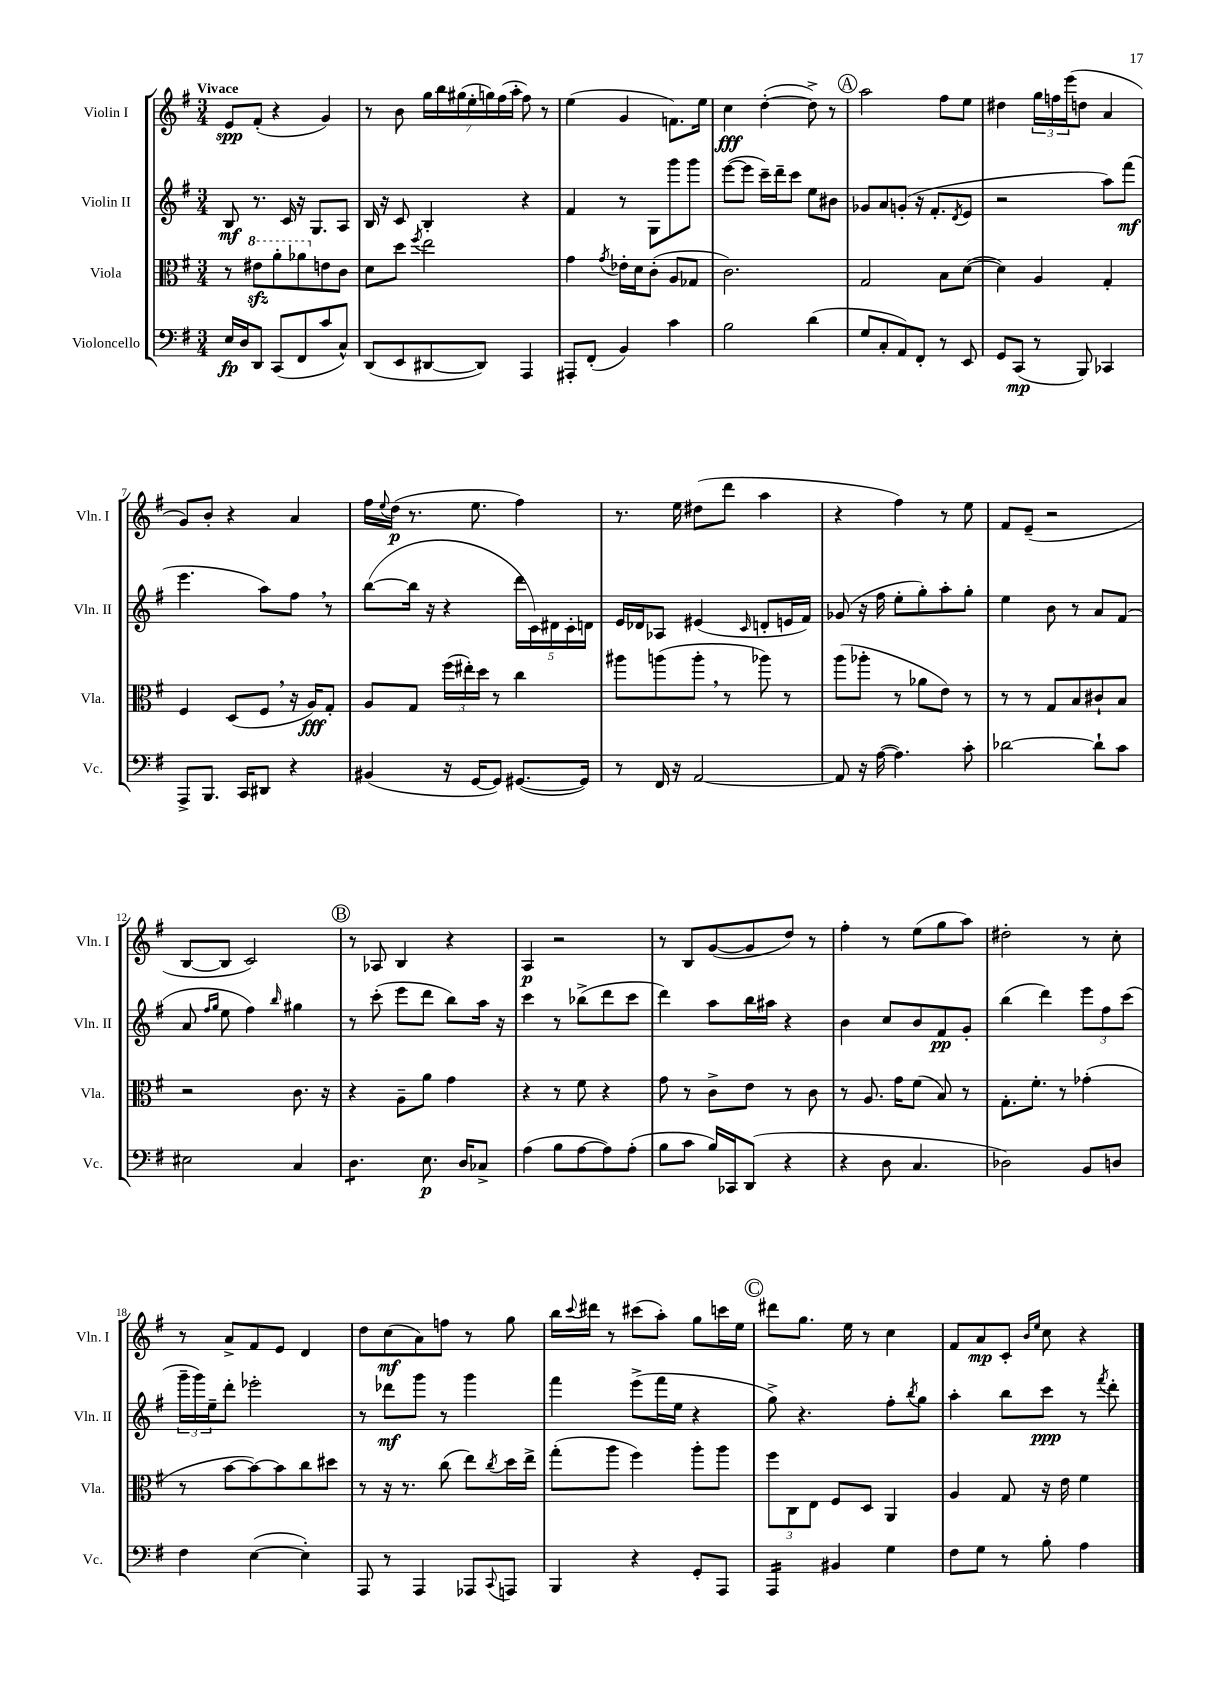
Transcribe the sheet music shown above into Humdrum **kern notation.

**kern	**dynam	**kern	**dynam	**kern	**dynam	**kern	**dynam
*part4	*part4	*part3	*part3	*part2	*part2	*part1	*part1
*staff4	*staff4	*staff3	*staff3	*staff2	*staff2	*staff1	*staff1
*I"Violoncello	*	*I"Viola	*	*I"Violin II	*	*I"Violin I	*
*I'Vc.	*	*I'Vla.	*	*I'Vln. II	*	*I'Vln. I	*
*clefF4	*	*clefC3	*	*clefG2	*	*clefG2	*
*k[f#]	*	*k[f#]	*	*k[f#]	*	*k[f#]	*
*M3/4	*	*M3/4	*	*M3/4	*	*M3/4	*
=1	=1	=1	=1	=1	=1	=1	=1
!	!	!	!	!	!	!LO:TX:a:B:t=Vivace	!
16E/LL	fp	8r	.	8B/	mf	8e/L	spp
16D/J	.	.	.	.	.	.	.
*	*	*8va	*	*	*	*	*
8DD/J	.	8ee#Xzz\L	.	8.r	.	(8f#'/J	.
(8CC/L	.	8aa'\	.	.	.	4r	.
.	.	.	.	16c/	.	.	.
8FF#/	.	8aa-X\	.	16r	.	.	.
.	.	.	.	8.G/L	.	.	.
*	*	*X8va	*	*	*	*	*
8c/	.	8en\	.	.	.	4g/)	.
8C^^/J)	.	8c\J	.	8A/J	.	.	.
=2	=2	=2	=2	=2	=2	=2	=2
(8DD/L	.	8d\L	.	16B/	.	8r	.
.	.	.	.	16r	.	.	.
8EE/	.	8dd\J	.	8c/	.	8b\	.
.	.	8qff#/	.	.	.	.	.
[8DD#X/	.	2ee\	.	4B'/	.	28gg\LL	.
.	.	.	.	.	.	28bb\	.
.	.	.	.	.	.	(28gg#X\	.
.	.	.	.	.	.	28ee'\	.
8DD#/J])	.	.	.	.	.	.	.
.	.	.	.	.	.	28ggn\)	.
.	.	.	.	.	.	(28ff#\	.
.	.	.	.	.	.	28aa'\JJ	.
4AAA/	.	.	.	4r	.	8ff#\)	.
.	.	.	.	.	.	8r	.
=3	=3	=3	=3	=3	=3	=3	=3
8AAA#X'/L	.	4g\	.	4f#/	.	(4ee\	.
(8FF#'/J	.	.	.	.	.	.	.
.	.	8qg/	.	.	.	.	.
4BB/)	.	16e-X'\LL	.	8r	.	4g/	.
.	.	16d\J	.	.	.	.	.
.	.	(8c'\J	.	8G\L	.	.	.
4c\	.	8A/L	.	8ggg\	.	8.fn\L)	.
.	.	8G-X/J	.	8ggg\J	.	.	.
.	.	.	.	.	.	16ee\Jk	.
=4	=4	=4	=4	=4	=4	=4	=4
2B\	.	2.c\)	.	([8eee\L	.	4cc\	fff
.	.	.	.	8eee\J]	.	.	.
.	.	.	.	16ccc~\LL)	.	([4dd'\	.
.	.	.	.	16ddd~\J	.	.	.
.	.	.	.	8ccc\J	.	.	.
(4d\	.	.	.	8ee\L	.	8dd^\])	.
.	.	.	.	8b#X\J	.	8r	.
!!LO:REH:place=s1:t=A
=5	=5	=5	=5	=5	=5	=5	=5
8G/L	.	2G/	.	8g-X/L	.	2aa\	.
8C'/	.	.	.	8a/	.	.	.
8AA/)	.	.	.	(8gn'/J	.	.	.
8FF#'/J	.	.	.	16r	.	.	.
.	.	.	.	8.f#'/L	.	.	.
8r	.	8B\L	.	.	.	8ff#\L	.
.	.	.	.	8qd/	.	.	.
8EE/	.	([8d\J	.	8e/J	.	8ee\J	.
=6	=6	=6	=6	=6	=6	=6	=6
8GG/L	.	4d\])	.	2r	.	4dd#X\	.
(8CC/J	mp	.	.	.	.	.	.
8r	.	4A/	.	.	.	24gg\LL	.
.	.	.	.	.	.	24ffn\	.
.	.	.	.	.	.	(24eee\J	.
8BBB/)	.	.	.	.	.	8ddn\J	.
4CC-X/	.	4G'/	.	8aa\L)	.	4a/	.
.	.	.	.	(8fff#\J	mf	.	.
!!LO:LB:g=z
=7	=7	=7	=7	=7	=7	=7	=7
8AAA^/L	.	4F#/	.	4.eee\	.	8g/L)	.
8.BBB/J	.	.	.	.	.	8b'/J	.
.	.	(8D/L	.	.	.	4r	.
16CC/KL	.	.	.	.	.	.	.
8DD#X/J	.	8F#,/J	.	8aa\L)	.	.	.
4r	.	16r	.	8ff#,\J	.	4a/	.
.	.	16A/KL)	fff	.	.	.	.
.	.	8G'/J	.	8r	.	.	.
=8	=8	=8	=8	=8	=8	=8	=8
(4BB#X/	.	8A/L	.	([8bb\L	.	16ff#\LL	.
.	.	.	.	.	.	8qqee/	.
.	.	.	.	.	.	(16dd\JJ	p
.	.	8G/J	.	16bb\Jk]	.	8.r	.
.	.	.	.	16r	.	.	.
16r	.	(24ff#\LL	.	4r	.	.	.
.	.	24ee#X'\)	.	.	.	.	.
[16GG/KL	.	.	.	.	.	8.ee\	.
.	.	24dd\JJ	.	.	.	.	.
8GG/J])	.	8r	.	.	.	.	.
([8.GG#X/L	.	4cc\	.	20ddd\LL	.	4ff#\)	.
.	.	.	.	20c\)	.	.	.
.	.	.	.	20d#X\	.	.	.
.	.	.	.	20c'\	.	.	.
16GG#/Jk])	.	.	.	.	.	.	.
.	.	.	.	20dn\JJ	.	.	.
=9	=9	=9	=9	=9	=9	=9	=9
8r	.	8aa#X\L	.	16e/LL	.	8.r	.
.	.	.	.	16d-X/J	.	.	.
16FF#/	.	(8aan\	.	8A-X/J	.	.	.
16r	.	.	.	.	.	16ee\	.
[2AA/	.	8aa',\J	.	(4e#X/	.	(8dd#X\L	.
.	.	8r	.	.	.	8ddd\J	.
.	.	.	.	16qqc/	.	.	.
.	.	8aa-X\)	.	8dn'/L	.	4aa\	.
.	.	8r	.	16en/L	.	.	.
.	.	.	.	16f#/JJ)	.	.	.
=10	=10	=10	=10	=10	=10	=10	=10
8AA/]	.	(8aa\L	.	(8g-X/	.	4r	.
16r	.	8aa-X'\J	.	16r	.	.	.
([16A\	.	.	.	16ff#\	.	.	.
4.A\])	.	8r	.	8ee'\L	.	4ff#\)	.
.	.	8a-X\L	.	8gg'\)	.	.	.
.	.	8e\J)	.	8aa'\	.	8r	.
8c'\	.	8r	.	8gg'\J	.	8ee\	.
=11	=11	=11	=11	=11	=11	=11	=11
[2d-X\	.	8r	.	4ee\	.	8f#/L	.
.	.	8r	.	.	.	(8e~/J	.
.	.	8G/L	.	8b\	.	2r	.
.	.	8B/	.	8r	.	.	.
8d-`\L]	.	8c#X`/	.	8a/L	.	.	.
8c\J	.	8B/J	.	(8f#/J	.	.	.
!!LO:LB:g=z
=12	=12	=12	=12	=12	=12	=12	=12
2E#X\	.	2r	.	8a/	.	[8B/L	.
.	.	.	.	16qqff#/LL	.	.	.
.	.	.	.	16qqgg/JJ	.	.	.
.	.	.	.	8ee\	.	8B/J]	.
.	.	.	.	4ff#\)	.	2c/)	.
.	.	.	.	16qqbb/	.	.	.
4C/	.	8.c\	.	4gg#X\	.	.	.
.	.	16r	.	.	.	.	.
!!LO:REH:place=s1:t=B
=13	=13	=13	=13	=13	=13	=13	=13
*tremolo	*	*	*	*	*	*	*
8D\L	.	4r	.	8r	.	8r	.
8D\	.	.	.	(8ccc'\	.	8A-X/	.
8D\J	.	8A~\L	.	8eee\L	.	4B/	.
*Xtremolo	*	*	*	*	*	*	*
8.E\	p	8a\J	.	8ddd\J	.	.	.
.	.	4g\	.	8bb\L)	.	4r	.
16D/KL	.	.	.	.	.	.	.
8C-X^/J	.	.	.	16aa\Jk	.	.	.
.	.	.	.	16r	.	.	.
=14	=14	=14	=14	=14	=14	=14	=14
(4A\	.	4r	.	4ccc\	.	4A/	p
8B\L	.	8r	.	8r	.	2r	.
[8A\	.	8f#\	.	(8bb-X^\L	.	.	.
8A\])	.	4r	.	8ddd\	.	.	.
(8A'\J	.	.	.	8ccc\J	.	.	.
=15	=15	=15	=15	=15	=15	=15	=15
8B\L	.	8g\	.	4ddd\)	.	8r	.
8c\J	.	8r	.	.	.	8B/L	.
16B/LL)	.	8c^\L	.	8aa\L	.	([8g/	.
16CC-X/J	.	.	.	.	.	.	.
(8DD/J	.	8e\J	.	16bb\L	.	8g/]	.
.	.	.	.	16aa#X\JJ	.	.	.
4r	.	8r	.	4r	.	8dd/J)	.
.	.	8c\	.	.	.	8r	.
=16	=16	=16	=16	=16	=16	=16	=16
4r	.	8r	.	4b\	.	4ff#'\	.
.	.	8.A/	.	.	.	.	.
8D\	.	.	.	8cc/L	.	8r	.
.	.	16g\KL	.	.	.	.	.
4.C/	.	(8f#\J	.	8b/	.	(8ee\L	.
.	.	8B/)	.	8f#/	pp	8gg\	.
.	.	8r	.	8g'/J	.	8aa\J)	.
=17	=17	=17	=17	=17	=17	=17	=17
2D-X\)	.	8.G'\L	.	(4bb\	.	2dd#X'\	.
.	.	8.f#'\J	.	.	.	.	.
.	.	.	.	4ddd\)	.	.	.
.	.	8r	.	.	.	.	.
8BB/L	.	(4g-X'\	.	12eee\L	.	8r	.
.	.	.	.	12ff#\	.	.	.
8Dn/J	.	.	.	.	.	8cc'\	.
.	.	.	.	(12ccc\J	.	.	.
!!LO:LB:g=z
=18	=18	=18	=18	=18	=18	=18	=18
4F#\	.	8r	.	24ggg~\LL	.	8r	.
.	.	.	.	24ggg\)	.	.	.
.	.	.	.	24ee~\J	.	.	.
.	.	[8b\L	.	8ddd'\J	.	8a^/L	.
([4E\	.	8b\_)	.	2eee-X'\	.	8f#/	.
.	.	8b\]	.	.	.	8e/J	.
4E'\])	.	8cc\	.	.	.	4d/	.
.	.	8dd#X\J	.	.	.	.	.
=19	=19	=19	=19	=19	=19	=19	=19
8AAA/	.	8r	.	8r	.	8dd\L	.
8r	.	16r	.	8ddd-X\L	mf	(8cc\	mf
.	.	8.r	.	.	.	.	.
4AAA/	.	.	.	8ggg\J	.	8a\)	.
.	.	(8cc\	.	8r	.	8ffn\J	.
8AAA-X/L	.	8ee\L)	.	4ggg\	.	8r	.
8qqCC/	.	8qcc/	.	.	.	.	.
8AAAn/J	.	16dd\L	.	.	.	8gg\	.
.	.	16ee^\JJ	.	.	.	.	.
=20	=20	=20	=20	=20	=20	=20	=20
4BBB/	.	(8gg'\L	.	4fff#\	.	16bb\LL	.
.	.	.	.	.	.	8qqccc/	.
.	.	.	.	.	.	16ddd#X\JJ	.
.	.	8aa\J	.	.	.	8r	.
4r	.	4ff#\)	.	(8eee^\L	.	(8ccc#X\L	.
.	.	.	.	16fff#\L	.	8aa'\J)	.
.	.	.	.	16ee\JJ	.	.	.
8GG'/L	.	8aa'\L	.	4r	.	8gg\L	.
8AAA/J	.	8aa\J	.	.	.	16cccn\L	.
.	.	.	.	.	.	16ee\JJ	.
!!LO:REH:place=s1:t=C
=21	=21	=21	=21	=21	=21	=21	=21
*tremolo	*	*	*	*	*	*	*
16AAA/LL	.	12ff#\L	.	8gg^\)	.	8ddd#X\L	.
16AAA/	.	.	.	.	.	.	.
.	.	12C\	.	.	.	.	.
16AAA/	.	.	.	4.r	.	8.gg\J	.
.	.	12E\J	.	.	.	.	.
16AAA/JJ	.	.	.	.	.	.	.
*Xtremolo	*	*	*	*	*	*	*
4BB#X/	.	8F#/L	.	.	.	.	.
.	.	.	.	.	.	16ee\	.
.	.	8D/J	.	.	.	8r	.
4G\	.	4AA/	.	8ff#'\L	.	4cc\	.
.	.	.	.	8qbb/	.	.	.
.	.	.	.	8gg\J	.	.	.
=22	=22	=22	=22	=22	=22	=22	=22
8F#\L	.	4A/	.	4aa'\	.	8f#/L	.
8G\J	.	.	.	.	.	8a/	mp
8r	.	8G/	.	8bb\L	.	8c'/J	.
.	.	.	.	.	.	16qqb/LL	.
.	.	.	.	.	.	16qqee/JJ	.
8B'\	.	16r	.	8ccc\J	ppp	8cc\	.
.	.	16e\	.	.	.	.	.
4A\	.	4f#\	.	8r	.	4r	.
.	.	.	.	8qfff#/	.	.	.
.	.	.	.	8ddd'\	.	.	.
==	==	==	==	==	==	==	==
*-	*-	*-	*-	*-	*-	*-	*-
